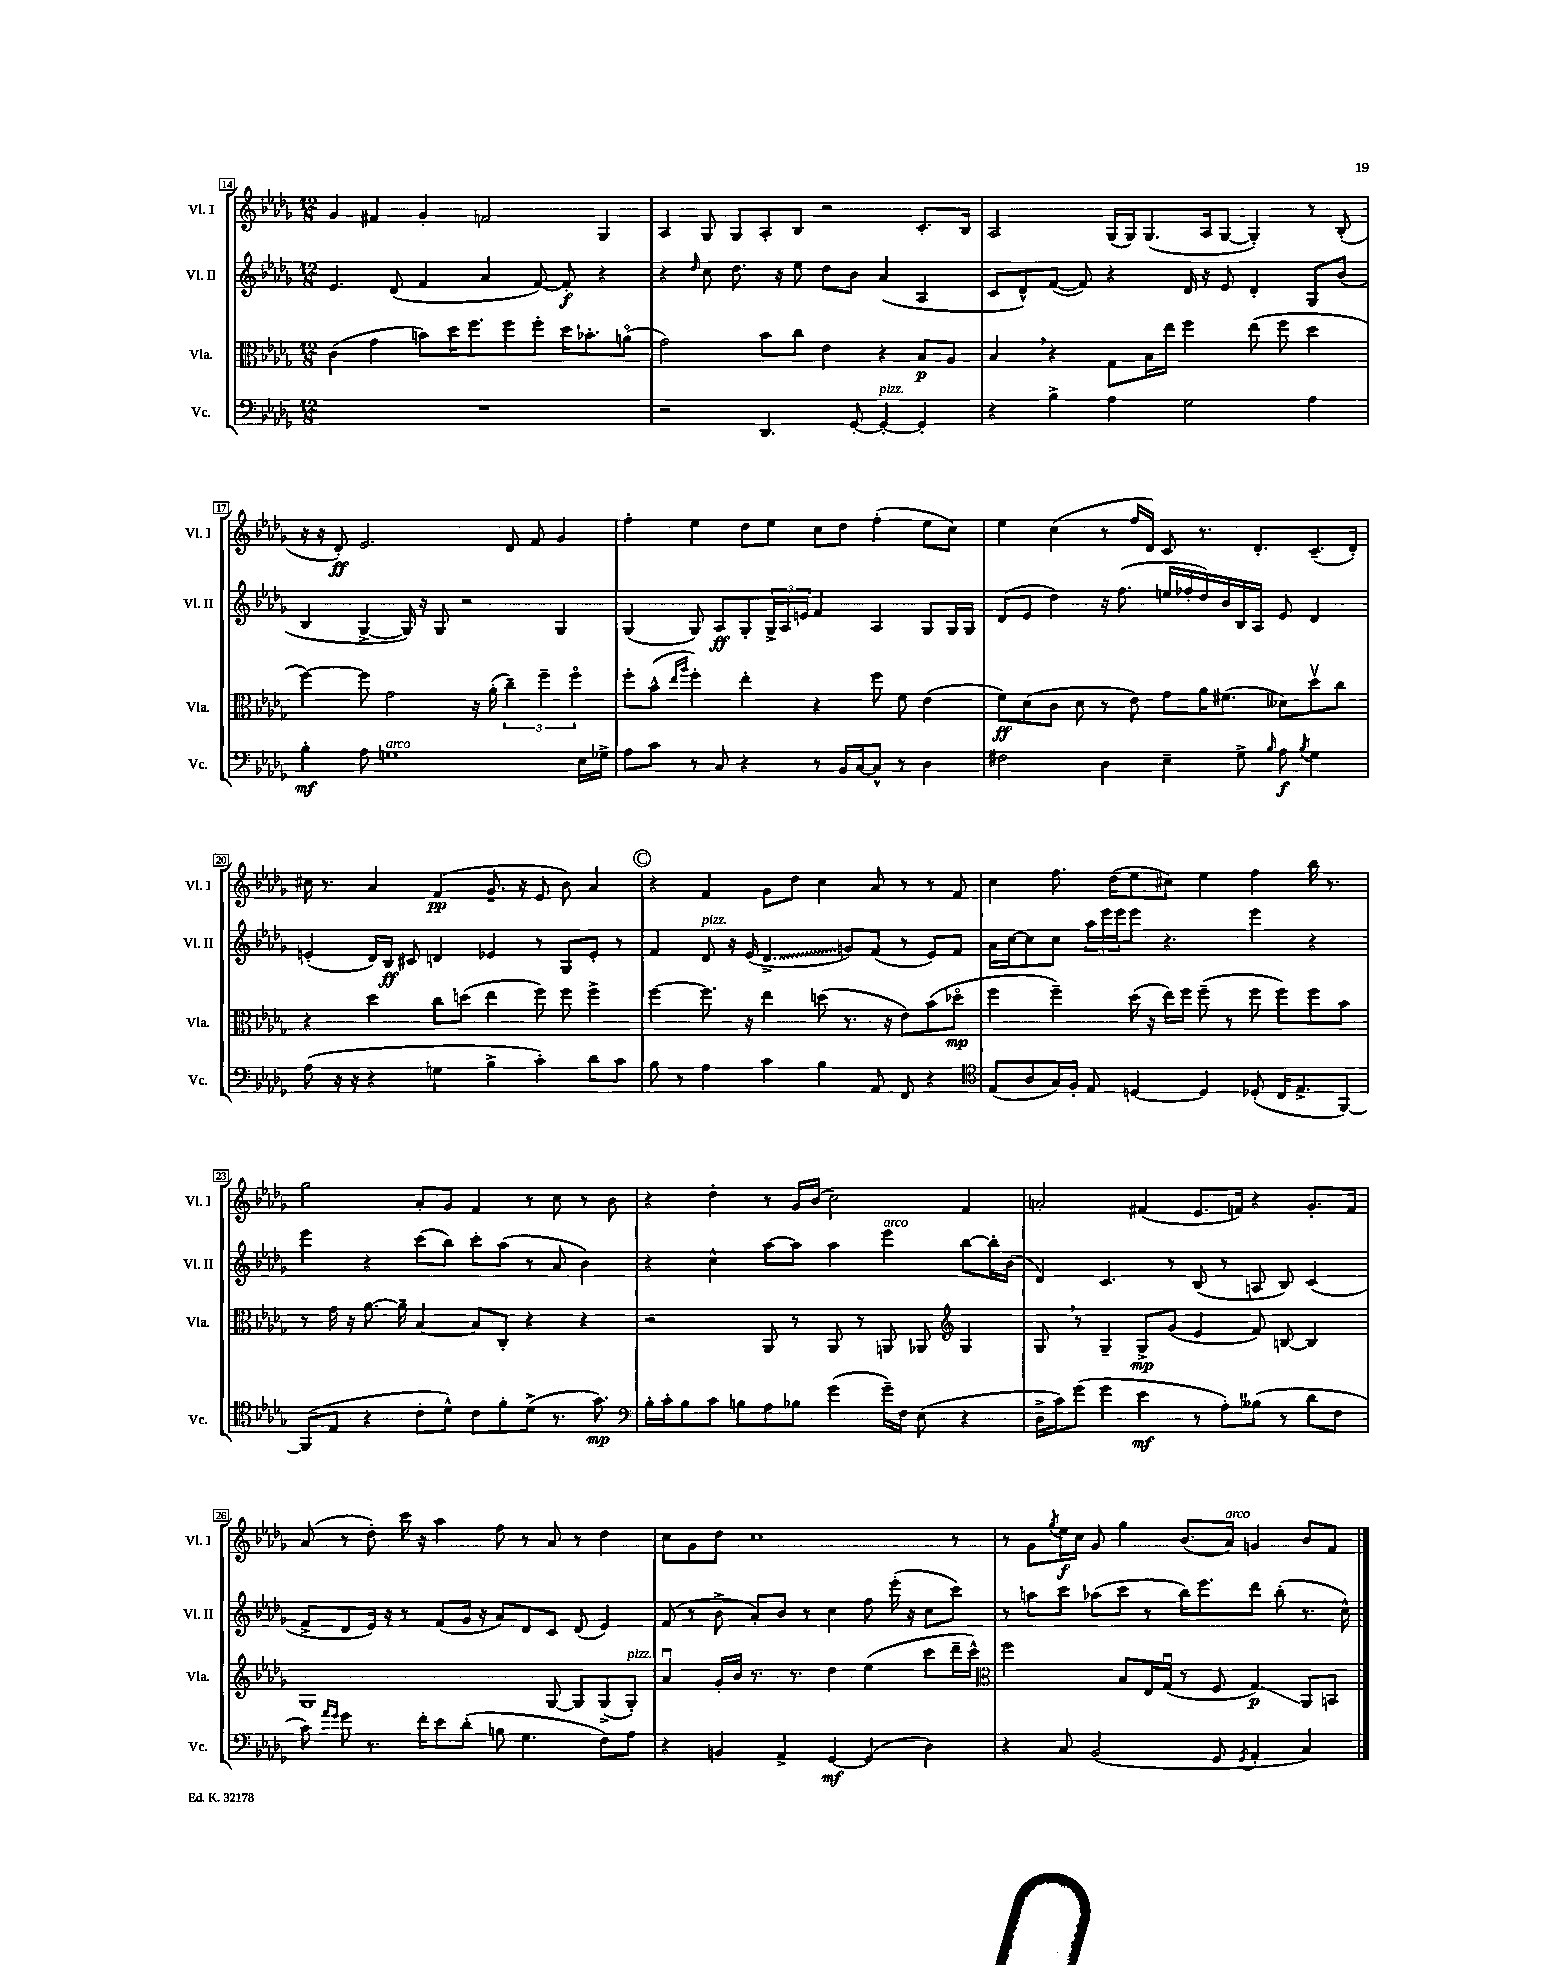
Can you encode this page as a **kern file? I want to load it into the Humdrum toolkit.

**kern	**kern	**kern	**kern
*staff4	*staff3	*staff2	*staff1
*clefF4	*clefC3	*clefG2	*clefG2
*k[b-e-a-d-g-]	*k[b-e-a-d-g-]	*k[b-e-a-d-g-]	*k[b-e-a-d-g-]
*M12/8	*M12/8	*M12/8	*M12/8
1.r	(4c\	4.e-/	4g-/
.	4g-\	.	4f#/
.	.	(8d-/	.
.	8b\L)	4f/	4g-'/
.	16dd-\K	.	.
.	8.ff\	.	.
.	.	4a-/	2f/
.	8ff\	.	.
.	8ff'\J	[8f/)	.
.	16dd-\LK	8f'/]	.
.	8.b-'\	.	.
.	.	4r	4G-/
.	(8ao\J	.	.
=	=	=	=
2r	2g-\)	4r	4A-/
.	.	16qqdd-/	.
.	.	8cc\	8G-/
.	.	8.dd-\	8G-/L
4.DD-/	8b-\L	.	8A-'/
.	.	16r	.
.	8cc\J	8ee-\	8B-/J
.	4e-\	8dd-\L	2r
[8GG-'/	.	8b-\J	.
4GG-'/_	4r	(4a-/	.
4GG-'/]	8B-/L	4A-/	8.c'/L
.	8A-/J	.	.
.	.	.	16B-/Jk
=	=	=	=
4r	4B-/	8c/L	2A-/
.	.	8d-^^/)	.
4B-^\	4r	([8f/J	.
.	.	8f/])	.
4A-\	8G-\L	4r	(16G-/LL
.	.	.	16G-/J)
.	16B-\L	.	(8.G-/
.	16ee-\JJ	.	.
2G-\	4ff\	16d-/	.
.	.	16r	16A-/k
.	.	8e-/	[8G-/J
.	(8ee-\	4d-'/	4G-'/])
.	8ff\	.	.
4A-\	4dd-\	8G-/L	8r
.	.	(8b-/J	(8B-'/
=	=	=	=
4B-'\	[4ff\)	4B-/	16r
.	.	.	16r
.	.	.	8d-'/)
8A-\	8ff\]	[4G-^/	2.e-/
1G	2g-\	.	.
.	.	16G-/])	.
.	.	16r	.
.	.	8G-/	.
.	.	2r	.
.	16r	.	.
.	(16a-'\	.	.
.	6cc~\)	.	8d-/
.	.	.	8f/
.	6ff~\	.	.
.	.	4G-/	4g-/
.	6ffo\	.	.
16E-\LL	.	.	.
16G-^\JJ	.	.	.
=	=	=	=
8A-\L	8ff'\L	(4G-/	4ff'\
8c\J	(8b-^^\J	.	.
.	16qqee-/LL	.	.
.	16qqaa-/JJ	.	.
8r	4ff'\)	8G-/)	4ee-\
8C/	.	8A-/L	.
4r	4ee-'\	8G-'/	8dd-\L
.	.	24G-^/L	8ee-\J
.	.	24A-/	.
.	.	24e/JJ	.
8r	4r	4f/	8cc\L
16BB-/LL	.	.	8dd-\J
[16C/J	.	.	.
8C^^/]J	8ff\	4A-/	(4ff'\
8r	8f\	.	.
4D-\	(4e-\	8G-/L	8ee-\L
.	.	16G-/L	8cc\J)
.	.	16G-/JJ	.
=	=	=	=
2F#\	8f\L)	(8d-/L	4ee-\
.	(8d-\	8e-/J	.
.	8c\J	4dd-\)	(4cc\
.	8d-\	.	.
4D-\	8r	16r	8r
.	.	(8.ff\	.
.	8e-\)	.	16ff/LL
.	.	.	16d-/JJ)
4E-~\	8g-\L	16ee/LL	8c/
.	.	16ff-'/	.
.	16a-\K	16dd-/)	8.r
.	(8.f#\J	16b-/	.
8G-^\	.	16B-/	.
.	.	16A-/JJ	8.d-'/L
16qqB-/	.	.	.
8A-\	8d--\L)	8e-/	.
8qB-/	.	.	.
4G-\	8dd-v\	4d-/	(8.c~/
.	8cc\J	.	.
.	.	.	16d-'/Jk)
=	=	=	=
(8A-\	4r	(4e'/	16cc#\
.	.	.	8.r
16r	.	.	.
16r	.	.	.
4r	4dd-\	16d-/LL)	4a-/
.	.	16B-/JJ	.
.	.	8c#/	.
4G\	8cc\L	4d/	(4f/
.	(8dd\J	.	.
4B-^\	4ee-\	4e-/	8.g-~/
.	.	.	16r
4c'\)	8ff\)	8r	8e-/
.	8ff\	8G-/L	8b-\)
8d-\L	4ff^\	8e-'/J	4a-/
8c\J	.	8r	.
=	=	=	=
8B-\	[4ff\	4f/	4r
8r	.	.	.
4A-\	8.ff\]	8d-/	4f/
.	.	16r	.
.	16r	(16e-/	.
4c\	4ee-\	4.d-^/	8g-\L
.	.	.	8dd-\J
4B-\	(8dd\	.	4cc\
.	8.r	8g/L)	.
8AA-/	.	(8f/J	8a-/
.	16r	.	.
8FF/	8e-\L)	8r	8r
4r	(8b-\	8e-/L)	8r
.	8dd-o\J	8f/J	8f/
=	=	=	=
*clefC4	*	*	*
(8E-/L	4ff\	16a-\LL	4cc\
.	.	[16cc\J	.
8A-/	.	8cc\]	.
16G-/L)	4ff~\)	8cc\J	8.ff\
16F'/JJ	.	.	.
8E-/	.	24aa-\LL	.
.	.	24eee-\	.
.	.	.	(16dd-\LK
.	.	24eee-\J	.
[4D/	(16dd-\	8eee-\J	8ee-\
.	16r	.	.
.	16ee-\LL)	4.r	8cc#\J)
.	16ff\JJ	.	.
4D/]	(8ff~\	.	4ee-\
.	8r	.	.
(8D-'/	8ff\	4eee-\	4ff\
16C/LK	8ff\L)	.	.
8.E-^/	.	.	.
.	8ff\	4r	16bb-\
.	.	.	8.r
[8FF/J)	8b-\J	.	.
=	=	=	=
(8FF/]L	8r	4eee-\	2gg-\
8E-/J	16g-\	.	.
.	16r	.	.
4r	[8.a-\	4r	.
.	16a-~\]	.	.
8c'\L	[4B-/	(8ccc\L	8a-'/L
8d-^^\J)	.	8bb-\J)	8g-/J
8c\L	8B-/]L	8ccc'\L	4f/
8f'\	8C'/J	(8aa-\J	.
(8d-^\J	4r	8r	8r
8.r	.	8a-/	8cc\
.	4r	4b-\)	8r
8.g-\)	.	.	.
.	.	.	8b-\
=	=	=	=
*clefF4	*	*	*
16B-'\LL	2r	4r	4r
16c'\J	.	.	.
8B-\	.	.	.
8c\J	.	4cc^^\	4dd-'\
8B\L	.	.	.
8A-\	8AA-/	[8aa-\L	8r
8B-\J	8r	8aa-\]J	16g-/LL
.	.	.	(16b-/JJ
(4g-\	8AA-/	4aa-\	2cc\)
.	8r	.	.
16g-~\LL)	8AA/	4eee-\	.
16F\JJ	.	.	.
(8E-\	8AA-/	.	.
*	*clefG2	*	*
4r	4G-/	[8bb-\L	4f/
.	.	16bb-'\]L	.
.	.	(16b-\JJ	.
=	=	=	=
16D-^\LL	8G-/	4d-/)	2a'/
16c\J)	.	.	.
(8g-\J	8r	.	.
4g-\	4G-~/	4.c/	.
4e-\	8G-^/L	.	(4f#/
.	(8g-/J	8r	.
8r	4e-/	(8B-/	8.e-/L
8A-'\L)	.	8r	.
.	.	.	16f/Jk)
(8B--\J	8f/)	8A/	4r
8r	[8B/	8B-/)	.
8d-\L	4B/]	(4c/	8.g-'/L
8F\J	.	.	.
.	.	.	16f/Jk
=	=	=	=
8c\)	1G-	8f^/L	(8a-/
16qqa-/LL	.	.	.
16qqg-/JJ	.	.	.
8g-\	.	8d-/	8r
8.r	.	16e-/Jk)	8dd-'\)
.	.	16r	.
.	.	8r	16ccc\
16f'\LK	.	.	16r
8e-\	.	(8f/L	4aa-\
(8d-'\J	.	16g-/Jk	.
.	.	16r	.
8B\	.	8a-/L)	8ff\
4.G-\	.	8d-/	8r
.	[8G-/	8c/J	8a-/
.	8G-/]L	(8d-/	8r
8F\L)	(8G-^/	4e-/)	4dd-\
8A-\J	8G-'/J)	.	.
=	=	=	=
4r	4a-u/	(8f/	8cc\L
.	.	8r	8g-\
4BB/	16g-'/LL	8b-^\	8dd-\J
.	16b-/JJ	.	.
.	8.r	8a-'/L)	1cc
4AA-^/	.	8b-/J	.
.	8.r	.	.
.	.	8r	.
[4GG-/	4dd-\	4cc\	.
(4GG-/]	(4ee-\	8ff\	.
.	.	(16eee-'\	.
.	.	16r	.
4D-\)	8ccc\L	8cc\L	.
.	16ddd-~\L	8ccc\J)	8r
.	16ccc^^\JJ)	.	.
=	=	=	=
*	*clefC3	*	*
4r	2ff\	8r	8r
.	.	8aa\L	8g-\L
.	.	.	8qgg-/
8C/	.	8ccc\J	16ee-\L
.	.	.	16cc\JJ
(2BB-/	.	(8aa-\L	8g-/
.	8B-/L	8ccc\J	4gg-\
.	16E-/L	8r	.
.	(16G-u/JJ	.	.
.	8r	16bb-\LK)	(8.b-/L
.	.	8.eee-\	.
8GG-/	8F/	.	.
.	.	.	16a-/Jk)
8qGG-/	.	.	.
4AA-'/	4G-/)	8ddd-\J	4g/
.	.	(8bb-'\	.
4C/)	8AA-/L	8.r	8b-/L
.	8BB/J	.	8f/J
.	.	16cc^^\)	.
==	==	==	==
*-	*-	*-	*-
